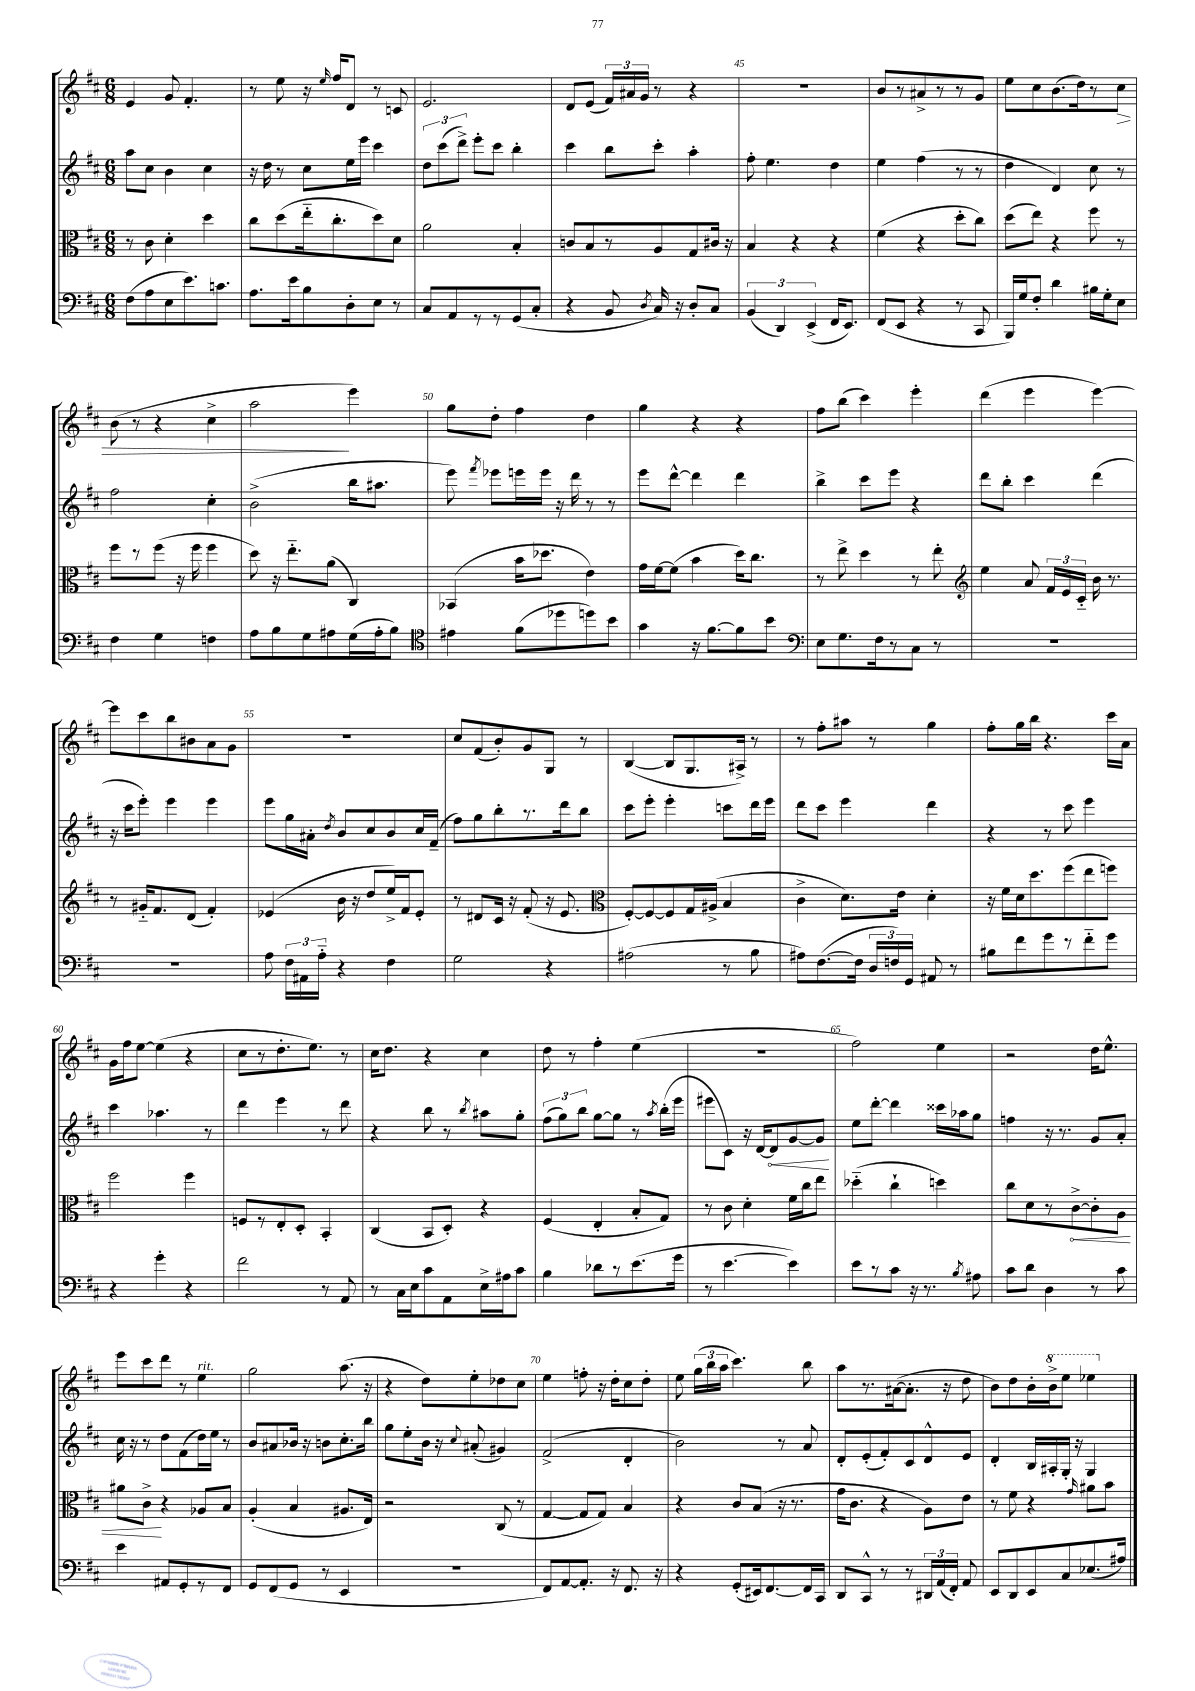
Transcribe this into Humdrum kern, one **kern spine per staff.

**kern	**kern	**kern	**kern
*staff4	*staff3	*staff2	*staff1
*clefF4	*clefC3	*clefG2	*clefG2
*k[f#c#]	*k[f#c#]	*k[f#c#]	*k[f#c#]
*M6/8	*M6/8	*M6/8	*M6/8
(8F#	8r	8aa	4e
8A	8c#	8cc#	.
8E	4d'	4b	8g
8.e)	.	.	4.f#'
.	4dd	4cc#	.
8.c	.	.	.
=	=	=	=
8.A	8cc#	16r	8r
.	.	16dd	.
.	(8dd	8r	8ee
16e	.	.	.
8B	16ee'~	8cc#	16r
.	.	.	16qqee
.	8.cc#'	.	16ff#
8D'	.	16ee	8d
.	.	16eee	.
8E	8dd)	4ccc#	8r
8r	8d	.	8c
=	=	=	=
8C#	2a	12dd	2.e
.	.	(12ccc#	.
8AA	.	.	.
.	.	12ddd^)	.
8r	.	8eee'	.
8r	.	8ccc#	.
(8GG	4B'	4bb'	.
8C#'	.	.	.
=	=	=	=
4r	8c	4ccc#	8d
.	8B	.	(8e
8BB	8r	8bb	24f#)
.	.	.	24a#
.	.	.	24g
8qD	.	.	.
16C#)	8A	8ccc#'	8r
16r	.	.	.
8D'	8G	4aa'	4r
8C#	16c#	.	.
.	16r	.	.
=	=	=	=
(6BB	4B	8ff#'	2.r
.	.	4.ee	.
6DD)	.	.	.
.	4r	.	.
(6EE^	.	.	.
16FF#	4r	4dd	.
8.EE)	.	.	.
=	=	=	=
(8FF#	(4f#	4ee	8b
8EE	.	.	8r
4r	4r	(4ff#	8a#^
.	.	.	8r
8r	8dd'	8r	8r
8CC#	8cc#)	8r	8g
=	=	=	=
16BBB)	(8dd	4dd	8ee
16G	.	.	.
8F#'	8ee)	.	8cc#
4d	4r	4d)	(8.b
.	.	.	16dd)
16B#	8ff#	8cc#	8r
16G'	.	.	.
8E	8r	8r	8cc#
=	=	=	=
4F#	8ff#	2ff#	(8b
.	8r	.	8r
4G	(8ff#	.	4r
.	16r	.	.
.	16ff#	.	.
4F	4ff#	4cc#'	4cc#^
=	=	=	=
8A	8dd)	(2b^	2aa
8B	16r	.	.
.	8.ee'~	.	.
8G	.	.	.
8A#	(8a	.	.
(16G	4C#)	16bb	4eee)
16A#'	.	8.aa#	.
8B)	.	.	.
=	=	=	=
*clefC4	*	*	*
4e#	(4BB-	8eee)	8gg
.	.	8qfff#	.
.	.	8eee-	8dd'
(8f#	16b	16eee	4ff#
.	8.dd-	16eee	.
8dd-	.	16r	.
.	.	16ddd	.
8dd)	4e)	8r	4dd
8b	.	8r	.
=	=	=	=
4g	16g	8eee	4gg
.	[16f#	.	.
.	(8f#]	[8ddd^^	.
16r	4b	4ddd]	4r
[8.f#	.	.	.
8f#]	16dd)	4ddd	4r
.	8.cc#	.	.
8b	.	.	.
=	=	=	=
*clefF4	*	*	*
8E	8r	4bb^	8ff#
8.G	8ee^	.	(8bb
.	4dd	8ccc#	4ccc#)
16F#	.	.	.
8r	.	8eee	.
8C#	8r	4r	4eee'
8r	8ee'	.	.
=	=	=	=
*	*clefG2	*	*
2.r	4ee	8ddd	(4ddd
.	.	8bb'	.
.	8a	4ccc#	4eee
.	24f#	.	.
.	24e	.	.
.	24c#'~	.	.
.	16b	(4ddd	[4eee)
.	8.r	.	.
=	=	=	=
2.r	8r	16r	8eee]
.	.	16ccc#	.
.	16g#'~	8eee')	8ccc#
.	8.f#	.	.
.	.	4eee	8bb
.	(8d	.	8b#
.	4f#')	4eee	8a
.	.	.	8g
=	=	=	=
8A	(4e-	8eee	2.r
24F#	.	16gg	.
24AA#	.	.	.
.	.	16a#'	.
24A'~	.	.	.
.	.	8qdd	.
4r	16b	8b	.
.	16r	.	.
.	8dd	8cc#	.
4F#	16ee^)	8b	.
.	16f#	.	.
.	8e-'	16cc#	.
.	.	(16f#~	.
=	=	=	=
2G	8r	8ff#)	8cc#
.	8d#	8gg	(8f#
.	16c#	8bb'	8b')
.	16r	.	.
.	(8f#'	8.r	8g
4r	16r	.	8G
.	8.e	16ddd	.
.	.	8bb	8r
=	=	=	=
*	*clefC3	*	*
(2A#	[8F#')	8ccc#	([4B
.	8F#_	8eee'	.
.	8F#]	4eee'	8B]
.	16G	.	8.G
.	(16A#^	.	.
8r	4B	8ccc	.
.	.	.	16A#^)
8B	.	16ddd	8r
.	.	16eee	.
=	=	=	=
8A#)	4c#^	8ddd	8r
([8.F#	.	8ccc#	8ff#'
.	8.d)	4eee	8aa#
16F#]	.	.	.
24D	.	.	8r
24F)	.	.	.
.	16e	.	.
24GG	.	.	.
8AA#	4d'	4ddd	4gg
8r	.	.	.
=	=	=	=
8B#	16r	4r	8ff#'
.	16f#	.	.
8f#	16d	.	16gg
.	8.dd	.	16bb
8g	.	8r	4.r
8r	(8ff#	8ccc#	.
8f#'~	8ee	4eee	.
8g	8ff)	.	16ccc#
.	.	.	16a
=	=	=	=
4r	2ff#	4ccc#	16g
.	.	.	16ff#
.	.	.	[8ee
4g'	.	4.aa-	(4ee]
4r	4ff#	.	4r
.	.	8r	.
=	=	=	=
2f#	8F	4ddd	8cc#
.	8r	.	8r
.	8E'	4eee	8.dd'
.	8D'	.	.
.	.	.	8.ee)
8r	4BB'	8r	.
8AA	.	8ddd	8r
=	=	=	=
8r	(4C#	4r	16cc#
.	.	.	8.dd
16C#	.	.	.
16E	.	.	.
8c#	8BB	8bb	4r
8AA	8D')	8r	.
.	.	8qbb	.
16E^	4r	8aa#	4cc#
16A#	.	.	.
8c#	.	8gg'	.
=	=	=	=
4B	(4F#	(12ff#	8dd
.	.	12gg)	.
.	.	.	8r
.	.	12bb	.
8d-	4E'	[8gg	4ff#'
8r	.	8gg]	.
(8.e	8B'	8r	(4ee
.	.	8qaa	.
.	8G)	(16bb'	.
16g	.	16eee	.
=	=	=	=
8r	8r	8eee#	2.r
[4.e	8c#	8c#)	.
.	4d'	16r	.
.	.	[16d	.
.	.	8d]	.
4e])	16f#	[8g	.
.	16cc#	.	.
.	8ee	8g]	.
=	=	=	=
8e	(4dd-'~	8ee	2ff#)
8r	.	[8ddd'	.
8c#	4cc#`	4ddd]	.
16r	.	.	.
8.r	.	.	.
.	4dd)	16ccc##	4ee
.	.	16aa-	.
8qB	.	.	.
8A#	.	8gg	.
=	=	=	=
8c#	8cc#	4ff	2r
8d	8d	.	.
4D	8r	16r	.
.	.	8.r	.
.	[8c#^	.	.
8r	8c#']	8g	16dd
.	.	.	8.ee^^
8c#	8A	8a'	.
=	=	=	=
4e	8a#	16cc#	8eee
.	.	16r	.
.	8c#^	8r	8ccc#
8AA#	4r	8dd	8ddd
8GG'	.	(8f#	8r
8r	8A-	16dd)	4ee
.	.	16ee	.
8FF#	8B	8r	.
=	=	=	=
8GG	(4A'	8b	2gg
(8FF#	.	8a#	.
8GG	4B	16b-	.
.	.	16r	.
8r	.	8b	.
4EE	8.A#	8.cc#'	(8.aa
.	16E)	16bb	16r
=	=	=	=
2.r	2r	8gg	4r
.	.	8ee'	.
.	.	16b	8dd)
.	.	16r	.
.	.	8qqcc#	.
.	.	(8a#'	8ee'
.	(8C#	4g#)	8dd-
.	8r	.	8cc#
=	=	=	=
8FF#)	[4G	(2f#^	4ee
[8AA	.	.	.
8.AA']	8G]	.	8ff'
.	8G)	.	16r
16r	.	.	16dd'
8.FF#	4B	4d'	8cc#
.	.	.	8dd'
16r	.	.	.
=	=	=	=
4r	4r	2b)	8ee
.	.	.	(24gg
.	.	.	24bb
.	.	.	24aa
(8GG'	8c#	.	4.ccc#)
16EE#)	(8B	.	.
[8.FF#	.	.	.
.	16r	8r	.
.	8.r	.	.
16FF#]	.	8a	8bb
16CC#	.	.	.
=	=	=	=
8DD	16g	8d'	8aa
.	8.c#	.	.
8CC#^^	.	(8e'	8.r
8r	4r	8f#')	.
.	.	.	([16a#
8r	.	8c#	8.a#']
24DD#	8A)	8d^^	.
(24AA	.	.	.
.	.	.	16r
24FF#')	.	.	.
8AA	8e	8e	8dd
=	=	=	=
8EE	8r	4d'	8b)
8DD	8f#	.	8dd
8EE	4r	16B	16b'
.	.	16A#'	16bb^
8C#	.	16G'	8eee
.	.	16r	.
.	16qqg	.	.
(8.E-	8a#	4G	4eee-
.	8b	.	.
16A#)	.	.	.
==	==	==	==
*-	*-	*-	*-
